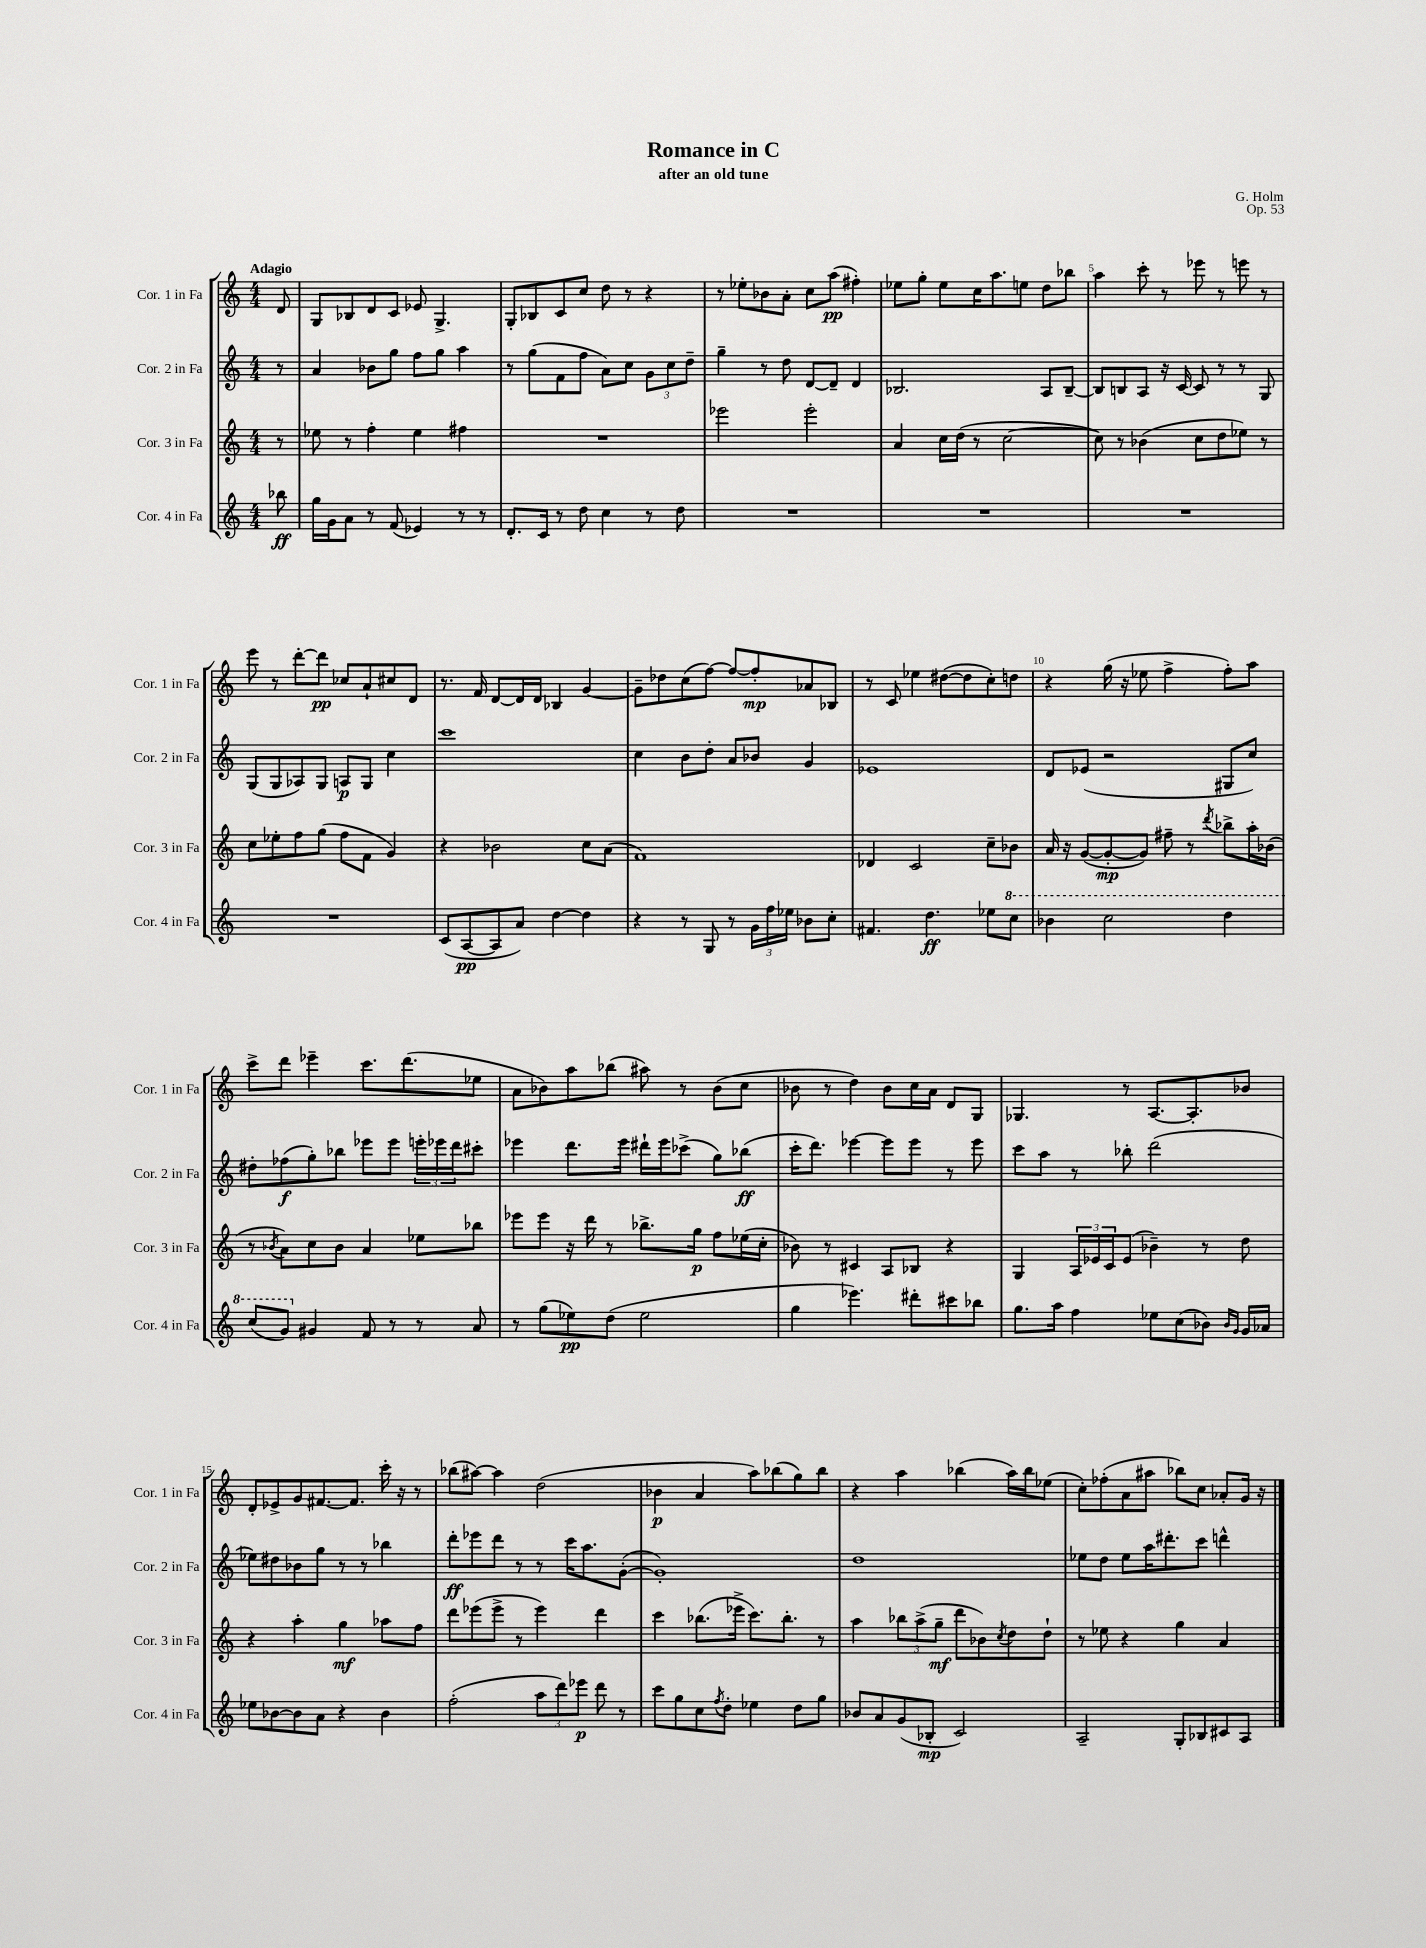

**kern	**kern	**kern	**kern
*staff4	*staff3	*staff2	*staff1
*clefG2	*clefG2	*clefG2	*clefG2
*k[]	*k[]	*k[]	*k[]
*M4/4	*M4/4	*M4/4	*M4/4
8bb-	8r	8r	8d
=	=	=	=
16gg	8ee-	4a	8G
16g	.	.	.
8a	8r	.	8B-
8r	4ff'	8b-	8d
(8f	.	8gg	8c
4e-)	4ee-	8ff	8e-
.	.	8gg	4.G^
8r	4ff#	4aa	.
8r	.	.	.
=	=	=	=
8.d'	1r	8r	8G'
.	.	(8gg	8B-
16c	.	.	.
8r	.	8f	8c
8dd	.	8ff	8cc
4cc	.	8a)	8dd
.	.	8cc	8r
8r	.	12g	4r
.	.	12cc	.
8dd	.	.	.
.	.	12dd~	.
=	=	=	=
1r	2eee-	4gg~	8r
.	.	.	8ee-'
.	.	8r	8b-
.	.	8dd	8a'
.	2eee-'	[8d	8cc
.	.	8d~]	(8aa
.	.	4d	4ff#')
=	=	=	=
1r	4a	2.B-	8ee-
.	.	.	8gg'
.	16cc	.	8ee-
.	(16dd	.	.
.	8r	.	16cc
.	.	.	8.aa
.	[2cc	.	.
.	.	.	8ee
.	.	8A	8dd
.	.	[8B-~	8bb-
=	=	=	=
1r	8cc])	8B-]	4aa
.	8r	8B	.
.	(4b-	8A	8ccc'
.	.	16r	8r
.	.	[16c	.
.	8cc	8c]	8eee-
.	8dd	8r	8r
.	8ee-)	8r	8eee
.	8r	8G	8r
=	=	=	=
1r	8cc	(8G	8eee
.	8ee-'	8G	8r
.	8ff	8A-)	[8ddd'
.	(8gg	8G	8ddd]
.	8ff	8A	8cc-
.	8f	8G	8a`
.	4g)	4cc	8cc#
.	.	.	8d
=	=	=	=
(8c	4r	1ccc	8.r
[8A	.	.	.
.	.	.	16f
8A]	2b-	.	[8d
8a)	.	.	16d]
.	.	.	16d
[4dd	.	.	4B-
4dd]	8cc	.	[4g
.	(8a	.	.
=	=	=	=
4r	1f)	4cc	8g~]
.	.	.	8dd-
8r	.	8b	(8cc
8G	.	8dd'	[8ff)
8r	.	8a	8ff_
24g	.	8b-	8ff']
24ff	.	.	.
24ee-	.	.	.
8b-	.	4g	8a-
8cc'	.	.	8B-
=	=	=	=
4.f#	4d-	1e-	8r
.	.	.	8c
.	2c	.	4ee-
4.dd	.	.	.
.	.	.	([8dd#
.	.	.	8dd#]
8ee-	8cc~	.	8cc')
8ccc	8b-	.	8dd
=	=	=	=
4bb-	16a	8d	4r
.	16r	.	.
.	([8g	(8e-	.
2ccc	8g'_	2r	(16gg
.	.	.	16r
.	8g])	.	8ee-
.	8ff#~	.	4ff^
.	8r	.	.
.	8qddd	.	.
4ddd	8bb-^	8G#	8ff')
.	16aa'	8cc)	8aa
.	(16b-	.	.
=	=	=	=
(8ccc	8r	8dd#'	8ccc^
.	8qb-	.	.
8gg)	8a)	(8ff-	8ddd
4g#	8cc	8gg')	4eee-~
.	8b-	8bb-	.
8f	4a	8eee-	8.ccc
8r	.	8eee-	.
.	.	.	(8.ddd
8r	8ee-	24eee'	.
.	.	24eee-	.
.	.	24ddd	.
8a	8bb-	8ccc#'	8ee-
=	=	=	=
8r	8eee-	4eee-	8a
(8gg	8eee-	.	8b-)
8ee-)	16r	8.ddd	8aa
.	16ddd	.	.
(8dd	8r	.	(8bb-
.	.	16eee-	.
2ee-	8.bb-^	16ddd#`	8aa#)
.	.	16eee-	.
.	.	(8ccc-^	8r
.	16gg	.	.
.	8ff	8gg)	(8b-
.	(16ee-	(8bb-	8cc
.	16cc'	.	.
=	=	=	=
4gg	8b-)	16ccc'	8b-
.	.	8.ddd)	.
.	8r	.	8r
4.eee-)	4c#	[4eee-	4dd)
.	8A	8eee-]	8b-
8ddd#'	8B-	8eee-	16cc
.	.	.	16a
8ccc#	4r	8r	8d
8bb-	.	8eee-	8G
=	=	=	=
8.gg	4G	8ccc	4.G-
.	.	8aa	.
16aa	.	.	.
4ff	24A	8r	.
.	24e-	.	.
.	24c	.	.
.	(8e-	8bb-'	8r
8ee-	4b-~)	(2ddd	[8.A
(8cc	.	.	.
.	.	.	8.A']
8b-)	8r	.	.
16qqb-	.	.	.
16qqg	.	.	.
16g	8dd	.	8b-
16a-	.	.	.
=	=	=	=
8ee-	4r	8ee-)	8d'
[8b-	.	8dd#	8e-^
8b-]	4aa'	8b-	8g
8a	.	8gg	[8.f#
4r	4gg	8r	.
.	.	.	8.f#]
.	.	8r	.
4b-	8aa-	4bb-	16ccc'
.	.	.	16r
.	8ff	.	8r
=	=	=	=
(2ff'	8ddd	8ddd'	(8bb-
.	(8eee-	8eee-	[8aa#)
.	8eee-^	8ddd	4aa#]
.	8r	8r	.
12aa	4eee-)	8r	(2dd
12ddd)	.	.	.
.	.	16ccc	.
12eee-	.	.	.
.	.	8.aa	.
8ddd	4ddd	.	.
8r	.	([8g'	.
=	=	=	=
8ccc	4ccc	1g'])	4b-
8gg	.	.	.
8cc	(8.bb-	.	4a
8qff	.	.	.
8dd'	.	.	.
.	16eee-^	.	.
4ee-	8.ccc)	.	8aa)
.	.	.	(8bb-
.	8.bb-'	.	.
8dd	.	.	8gg)
8gg	8r	.	8bb-
=	=	=	=
8b-	4aa	1dd	4r
8a	.	.	.
(8g	12bb-	.	4aa
.	(12aa^	.	.
8B-'	.	.	.
.	12gg~	.	.
2c)	8ddd	.	(4bb-
.	8b-)	.	.
.	8qcc	.	.
.	8dd	.	16aa)
.	.	.	16bb-
.	8dd`	.	(8ee-
=	=	=	=
2A~	8r	8ee-	8cc')
.	8ee-	8dd	(8ff-'
.	4r	8ee-	8a
.	.	16aa	8aa#
.	.	8.ddd#'	.
8G'	4gg	.	8bb-)
8B-	.	8ccc	8cc
8c#	4a	4ddd^^	8a-'
8A	.	.	16g
.	.	.	16r
==	==	==	==
*-	*-	*-	*-
